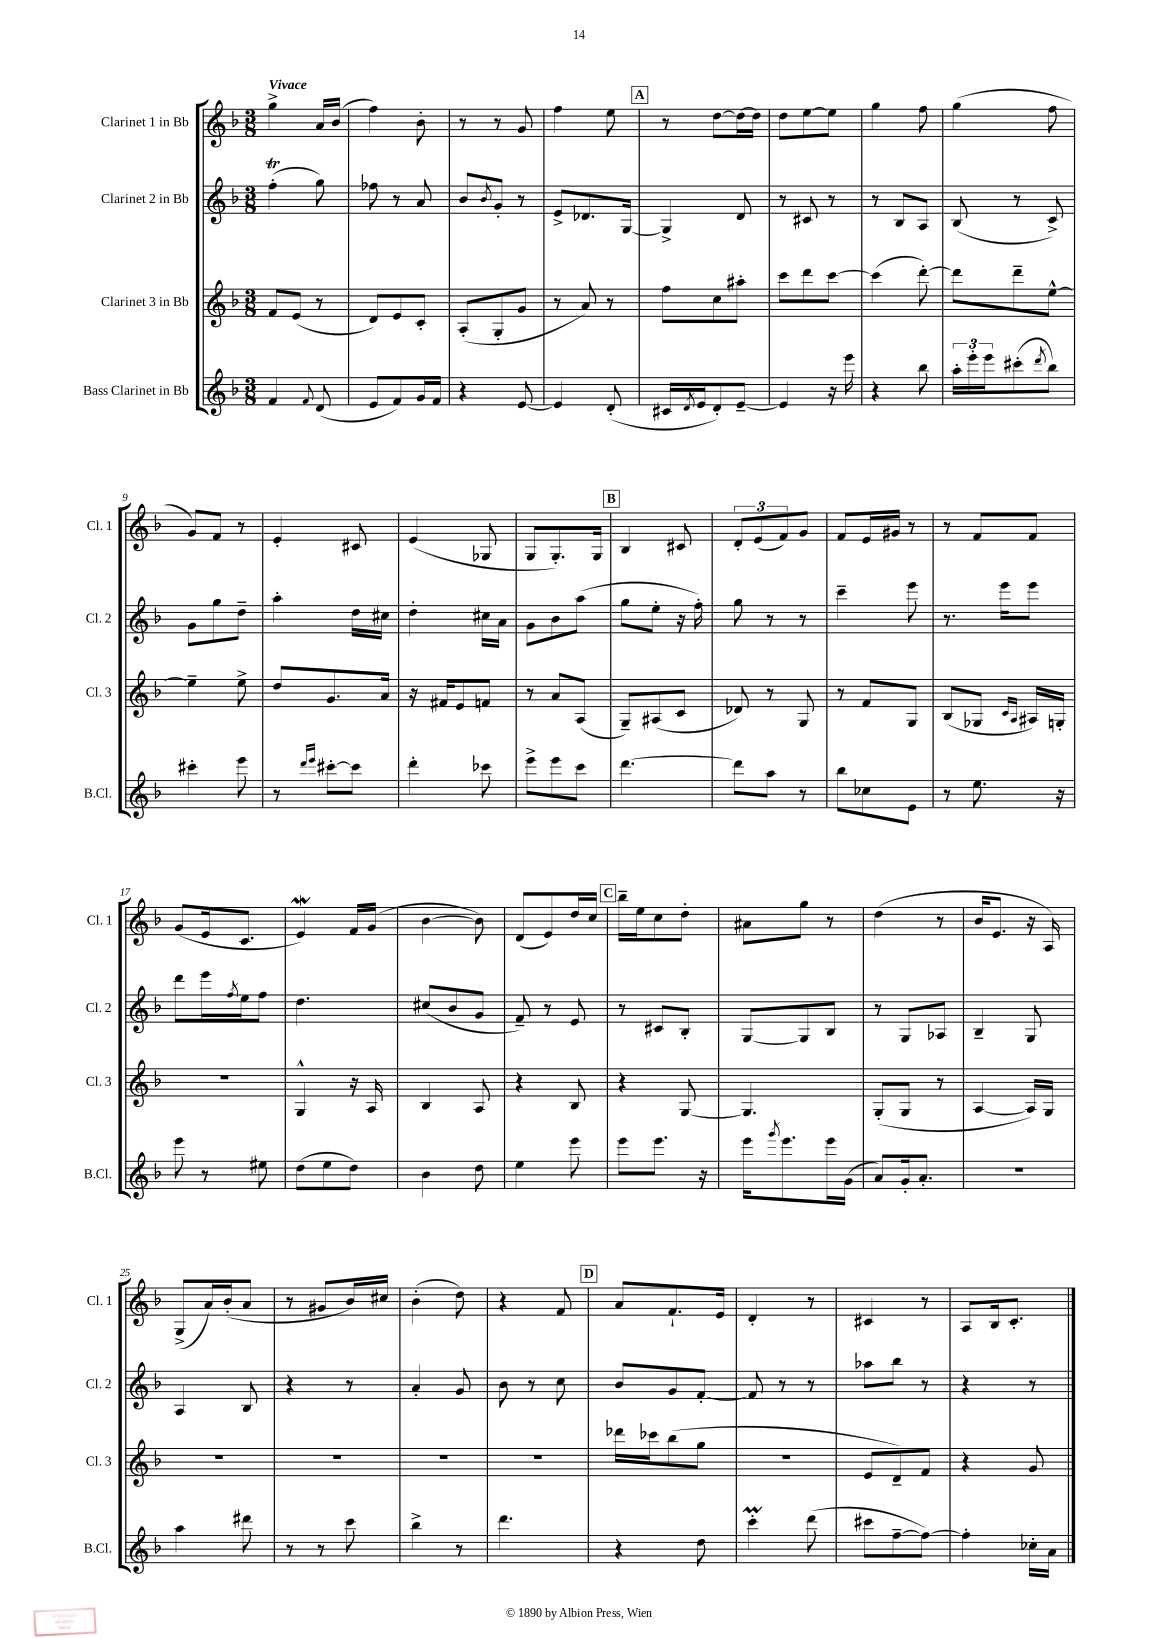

**kern	**kern	**kern	**kern
*staff4	*staff3	*staff2	*staff1
*clefG2	*clefG2	*clefG2	*clefG2
*k[b-]	*k[b-]	*k[b-]	*k[b-]
*M3/8	*M3/8	*M3/8	*M3/8
4f	8f	(4ff'	4gg^
.	(8e	.	.
8qqf	.	.	.
(8d	8r	8gg)	16a
.	.	.	(16b-
=	=	=	=
8e	8d)	8ff-	4ff)
8f)	8e	8r	.
16g	8c'	8a	8b-'
16f	.	.	.
=	=	=	=
4r	(8A'	8b-	8r
.	.	8qb-	.
.	8G'	8g'	8r
[8e	8g	8r	8g
=	=	=	=
4e]	8r	8e^	4ff
.	8a)	8.d-	.
(8d'	8r	.	8ee
.	.	[16G	.
=	=	=	=
16c#	8ff	4G^]	8r
8qd	.	.	.
16e	.	.	.
8d')	8cc	.	[8dd
[8e~	8aa#'	8d	16dd_
.	.	.	16dd]
=	=	=	=
4e]	8ccc	8r	8dd
.	8ddd	8c#	[8ee
16r	[8ccc	8r	8ee]
16eee	.	.	.
=	=	=	=
4r	(4ccc]	8r	4gg
.	.	8B-	.
8bb-	[8ddd')	8A	8ff
=	=	=	=
24aa'	8ddd]	(8B-	(4gg
24eee'	.	.	.
24eee	.	.	.
(8ccc#'	8ddd~	8r	.
8qddd	.	.	.
8bb-)	[8ee^^	8c^)	8ff
=	=	=	=
4ccc#'	4ee~]	8g	8g)
.	.	8gg	8f
8eee	8ee^	8dd~	8r
=	=	=	=
8r	8dd	4aa'	4e'
16qqddd	.	.	.
16qqeee	.	.	.
[8ccc#'	8.g	.	.
8ccc#]	.	16dd	8c#
.	16a	16cc#	.
=	=	=	=
4ddd'	16r	4dd'	(4e
.	16f#	.	.
.	8e	.	.
8ccc-	8f	16cc#	8G-
.	.	16a	.
=	=	=	=
8eee^	8r	8g	8G
8eee	8a	8b-	8.G')
8ccc	(8A	(8aa	.
.	.	.	16G
=	=	=	=
[4.ddd	8G~)	8gg	4B-
.	(8A#	8ee'	.
.	8c	16r	8c#
.	.	16ff')	.
=	=	=	=
8ddd]	8d-)	8gg	12d'
.	.	.	(12e
8aa	8r	8r	.
.	.	.	12f)
8r	8G	8r	8g
=	=	=	=
8bb-	8r	4ccc~	8f
8cc-	8f	.	16e
.	.	.	16g#
8e	8G	8eee	8r
=	=	=	=
8r	(8B-	8.r	8r
8.ee	8G-	.	8f
.	.	16eee	.
.	16qqc	.	.
.	16qqA	.	.
.	16A#)	8eee	8f
16r	16G'	.	.
=	=	=	=
8eee	4.r	8ddd	(8g
8r	.	16eee	16e
.	.	8qff	.
.	.	16ee	8.c
8ee#	.	8ff	.
=	=	=	=
(8dd	4G^^	4.dd	4e)
8ee	.	.	.
8dd)	16r	.	16f
.	16A	.	(16g
=	=	=	=
4b-	4B-	(8cc#	[4b-
.	.	8b-	.
8dd	8A	8g	8b-])
=	=	=	=
4ee	4r	8f~)	(8d
.	.	8r	8e)
8eee	8B-	8e	16dd
.	.	.	16cc
=	=	=	=
8eee	4r	8r	16bb-~
.	.	.	16ee
8.eee	.	8c#	8cc
.	[8G	8B-'	8dd'
16r	.	.	.
=	=	=	=
16eee	4.G]	[8G	8a#
8qggg	.	.	.
8.eee	.	.	.
.	.	8G]	8gg
16eee	.	8B-	8r
(16g	.	.	.
=	=	=	=
8a)	(8G'	8r	(4dd
16g'	8G	8G	.
8.a'	.	.	.
.	8r	8A-	8r
=	=	=	=
4.r	[4A	4B-~	16b-
.	.	.	8.e
.	16A])	8G	16r
.	16G	.	16A)
=	=	=	=
4aa	4.r	4A	(8G^
.	.	.	16a)
.	.	.	(16b-'
8ddd#	.	8B-	8a
=	=	=	=
8r	4.r	4r	8r
8r	.	.	8g#
8ccc	.	8r	16b-)
.	.	.	16cc#
=	=	=	=
4bb-^	4.r	4a'	(4b-'
8r	.	8g	8dd)
=	=	=	=
4.ddd	4.r	8b-	4r
.	.	8r	.
.	.	8cc	8f
=	=	=	=
4r	16ddd-	8b-	8a
.	16ccc-	.	.
.	(8bb-	8g	8.f`
8dd	8gg	[8f'	.
.	.	.	16e
=	=	=	=
4ccc'	4.r	8f]	4d'
.	.	8r	.
(8ddd	.	8r	8r
=	=	=	=
8ccc#	8e	8aa-	4c#
[8ff~	8d~)	8bb-	.
8ff_)	8f	8r	8r
=	=	=	=
4ff']	4r	4r	8A
.	.	.	16B-
.	.	.	8.c'
16cc-'	8g	8r	.
16a	.	.	.
==	==	==	==
*-	*-	*-	*-
